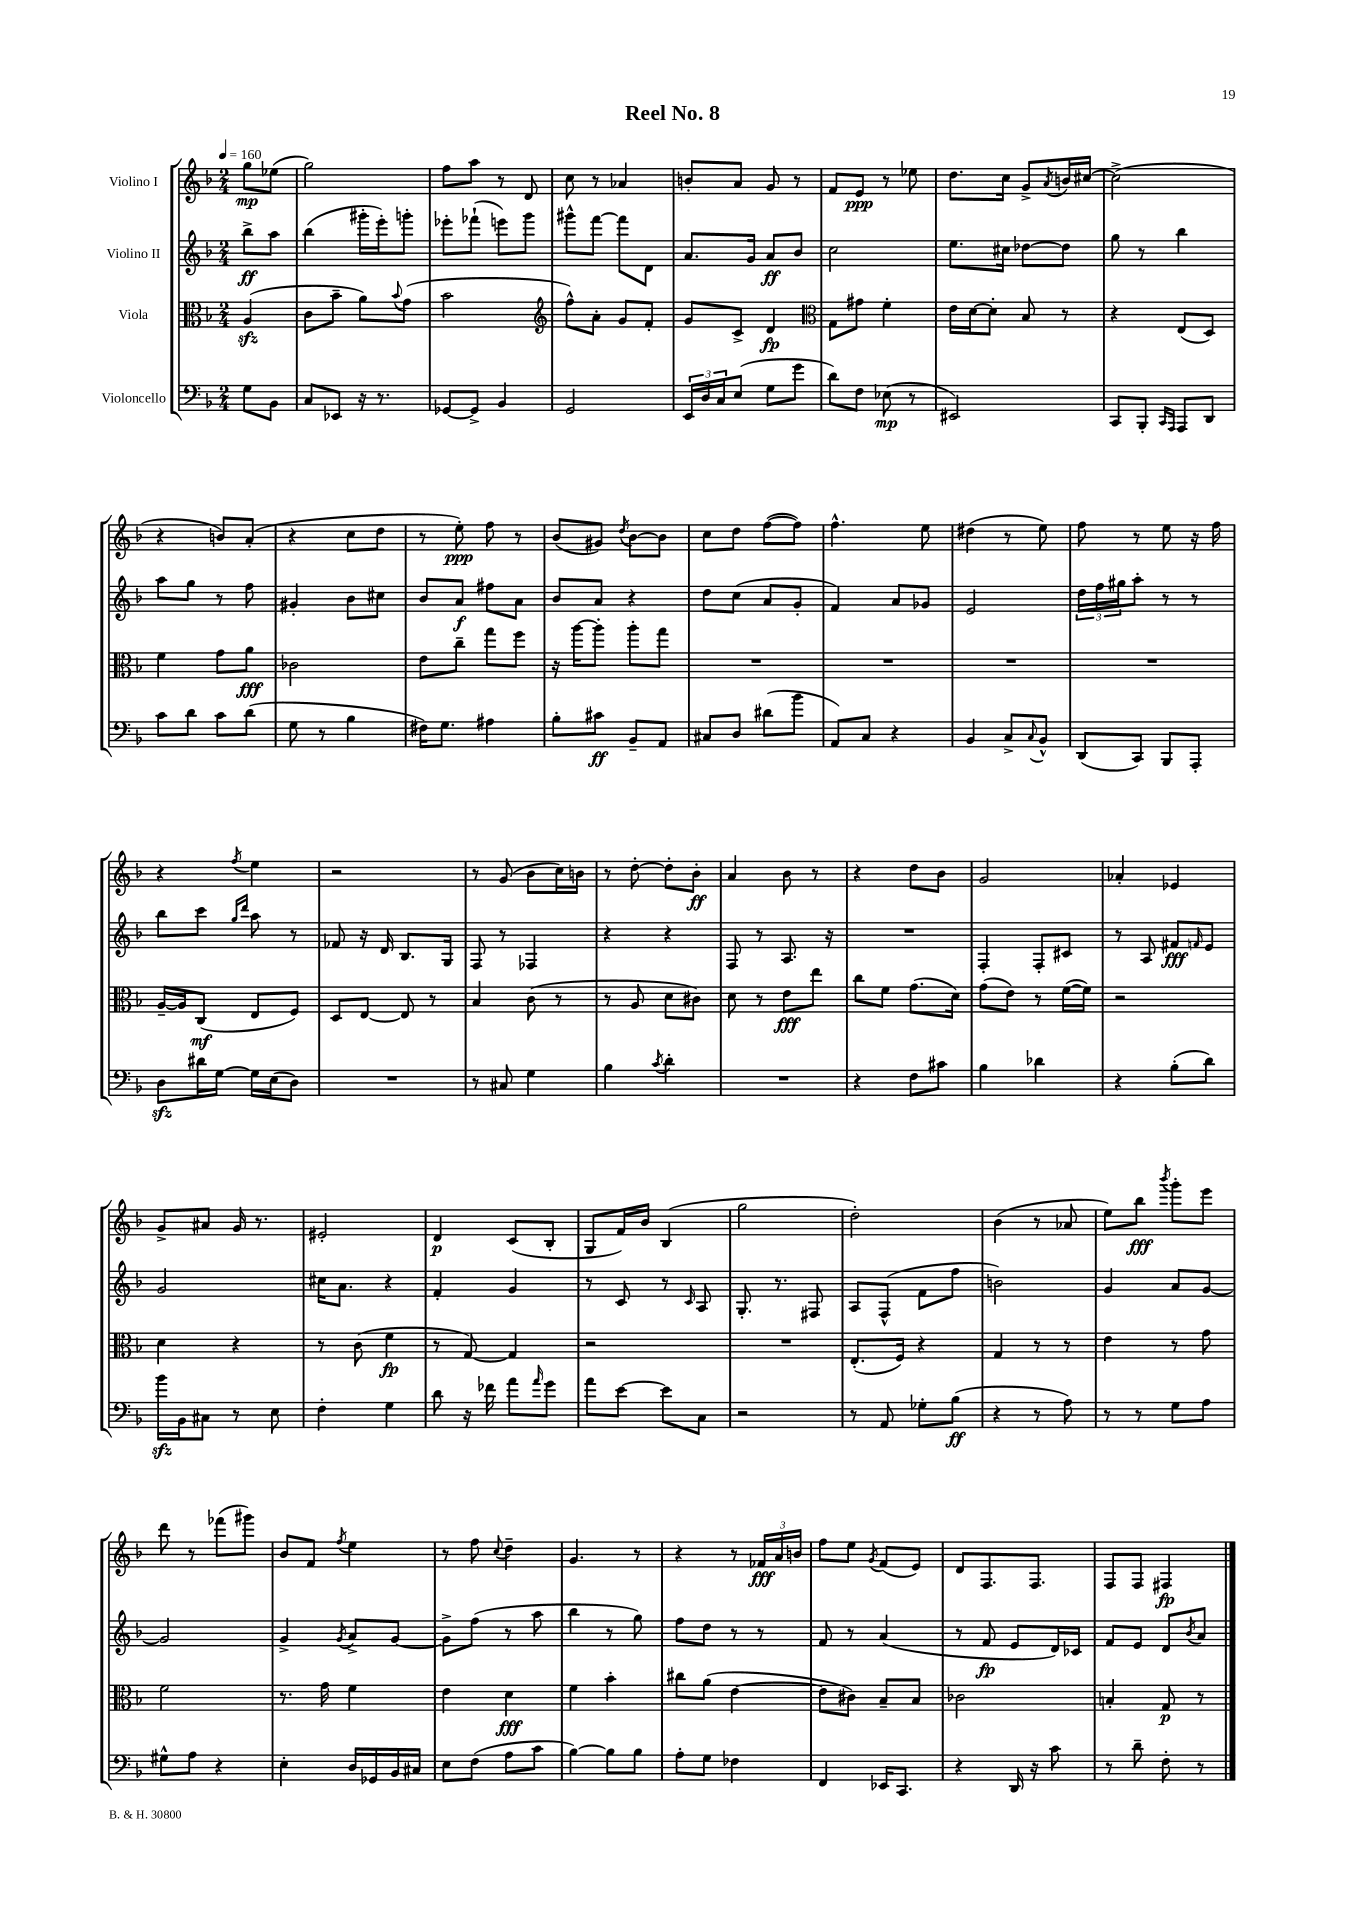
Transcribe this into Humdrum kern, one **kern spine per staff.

**kern	**dynam	**kern	**dynam	**kern	**dynam	**kern	**dynam
*part4	*part4	*part3	*part3	*part2	*part2	*part1	*part1
*staff4	*staff4	*staff3	*staff3	*staff2	*staff2	*staff1	*staff1
*I"Violoncello	*	*I"Viola	*	*I"Violino II	*	*I"Violino I	*
*clefF4	*	*clefC3	*	*clefG2	*	*clefG2	*
*k[b-]	*	*k[b-]	*	*k[b-]	*	*k[b-]	*
*M2/4	*	*M2/4	*	*M2/4	*	*M2/4	*
*MM160	*	*MM160	*	*MM160	*	*MM160	*
=	=	=	=	=	=	=	=
8G\L	.	(4Azz/	.	8bb-^\L	ff	8gg\L	mp
8BB-\J	.	.	.	8aa\J	.	(8ee-X\J	.
=1	=1	=1	=1	=1	=1	=1	=1
8C/L	.	8c\L	.	(4bb-\	.	2gg\)	.
8EE-X/J	.	8b-~\J	.	.	.	.	.
16r	.	8a\L)	.	16ggg#X'\LL	.	.	.
8.r	.	.	.	16eee'\J)	.	.	.
.	.	8qqb-/	.	.	.	.	.
.	.	(8g\J	.	8gggn'\J	.	.	.
=2	=2	=2	=2	=2	=2	=2	=2
[8GG-X/L	.	2b-\	.	8eee-X'\L	.	8ff\L	.
8GG-^/J]	.	.	.	(8fff-X`\J	.	8aa\J	.
4BB-/	.	.	.	8eeen\L)	.	8r	.
.	.	.	.	8ggg\J	.	8d/	.
=3	=3	=3	=3	=3	=3	=3	=3
*	*	*clefG2	*	*	*	*	*
2GG/	.	8ff^^\L)	.	8ggg#X^^\L	.	8cc\	.
.	.	8a'\J	.	[8fff\J	.	8r	.
.	.	8g/L	.	8fff\L]	.	4a-X/	.
.	.	8f'/J	.	8d\J	.	.	.
=4	=4	=4	=4	=4	=4	=4	=4
24EE/LL	.	8g/L	.	8.a/L	.	8bn'/L	.
24D/	.	.	.	.	.	.	.
24C/J	.	.	.	.	.	.	.
(8E/J	.	8c^/J	.	.	.	8a/J	.
.	.	.	.	16g/Jk	.	.	.
8G\L	.	4d/	fp	8a/L	ff	8g/	.
8g\J	.	.	.	8b-/J	.	8r	.
=5	=5	=5	=5	=5	=5	=5	=5
*	*	*clefC3	*	*	*	*	*
8d\L)	.	8G\L	.	2cc\	.	8f/L	.
8F\J	.	8g#X\J	.	.	.	8e/J	ppp
(8E-X\	mp	4f'\	.	.	.	8r	.
8r	.	.	.	.	.	8ee-X\	.
=6	=6	=6	=6	=6	=6	=6	=6
2EE#X/)	.	16e\LL	.	8.ee\L	.	8.dd\L	.
.	.	[16d\J	.	.	.	.	.
.	.	8d'\J]	.	.	.	.	.
.	.	.	.	16cc#X\Jk	.	16cc\Jk	.
.	.	8B-/	.	[8dd-X\L	.	8g^/L	.
.	.	.	.	.	.	8qa/	.
.	.	8r	.	8dd-\J]	.	16bn/L	.
.	.	.	.	.	.	[16cc#X/JJ	.
=7	=7	=7	=7	=7	=7	=7	=7
8CC/L	.	4r	.	8gg\	.	(2cc#^\]	.
8BBB-'/J	.	.	.	8r	.	.	.
16qqCC/LL	.	.	.	.	.	.	.
16qqAAA/JJ	.	.	.	.	.	.	.
8AAA/L	.	(8E/L	.	4bb-\	.	.	.
8DD/J	.	8D/J)	.	.	.	.	.
!!LO:LB:g=z
=8	=8	=8	=8	=8	=8	=8	=8
8c\L	.	4f\	.	8aa\L	.	4r	.
8d\J	.	.	.	8gg\J	.	.	.
8c\L	.	8g\L	.	8r	.	8bn/L)	.
(8d\J	.	8a\J	fff	8ff\	.	(8a'/J	.
=9	=9	=9	=9	=9	=9	=9	=9
8G\	.	2c-X\	.	4g#X'/	.	4r	.
8r	.	.	.	.	.	.	.
4B-\	.	.	.	8b-\L	.	8cc\L	.
.	.	.	.	8cc#X\J	.	8dd\J	.
=10	=10	=10	=10	=10	=10	=10	=10
16F#X\KL)	.	8e\L	.	8b-/L	.	8r	.
8.G\J	.	.	.	.	.	.	.
.	.	8cc~\J	.	8a/J	f	8ee'\)	ppp
4A#X\	.	8gg\L	.	8ff#X\L	.	8ff\	.
.	.	8ff\J	.	8a\J	.	8r	.
=11	=11	=11	=11	=11	=11	=11	=11
8B-'\L	.	16r	.	8b-/L	.	(8b-/L	.
.	.	[16aa\KL	.	.	.	.	.
8c#X\J	ff	8aa'\J]	.	8a/J	.	8g#X/J)	.
.	.	.	.	.	.	8qdd/	.
8BB-~/L	.	8aa'\L	.	4r	.	[8b-\L	.
8AA/J	.	8gg\J	.	.	.	8b-\J]	.
=12	=12	=12	=12	=12	=12	=12	=12
8C#X/L	.	2r	.	8dd\L	.	8cc\L	.
8D/J	.	.	.	(8cc\J	.	8dd\J	.
(8d#X\L	.	.	.	8a/L	.	([8ff\L	.
8b-\J	.	.	.	8g'/J	.	8ff\J])	.
=13	=13	=13	=13	=13	=13	=13	=13
8AA/L)	.	2r	.	4f/)	.	4.ff^^\	.
8C/J	.	.	.	.	.	.	.
4r	.	.	.	8a/L	.	.	.
.	.	.	.	8g-X/J	.	8ee\	.
=14	=14	=14	=14	=14	=14	=14	=14
4BB-/	.	2r	.	2e/	.	(4dd#X\	.
8C^/L	.	.	.	.	.	8r	.
8qqC/	.	.	.	.	.	.	.
8BB-^^/J	.	.	.	.	.	8ee\)	.
=15	=15	=15	=15	=15	=15	=15	=15
(8DD/L	.	2r	.	24dd\LL	.	8ff\	.
.	.	.	.	24ff\	.	.	.
.	.	.	.	24gg#X\J	.	.	.
8CC/J)	.	.	.	8aa'\J	.	8r	.
8BBB-/L	.	.	.	8r	.	8ee\	.
8AAA'/J	.	.	.	8r	.	16r	.
.	.	.	.	.	.	16ff\	.
!!LO:LB:g=z
=16	=16	=16	=16	=16	=16	=16	=16
8Dzz\L	.	[16A~/LL	.	8bb-\L	.	4r	.
.	.	16A/J]	.	.	.	.	.
16d#X\L	.	(8C/J	mf	8ccc\J	.	.	.
[16G\JJ	.	.	.	.	.	.	.
.	.	.	.	16qqgg/LL	.	.	.
.	.	.	.	16qqddd/JJ	.	8qff/	.
16G\LL]	.	8E/L	.	8aa\	.	4ee\	.
(16E\J	.	.	.	.	.	.	.
8D\J)	.	8F/J)	.	8r	.	.	.
=17	=17	=17	=17	=17	=17	=17	=17
2r	.	8D/L	.	8f-X/	.	2r	.
.	.	[8E/J	.	16r	.	.	.
.	.	.	.	16d/	.	.	.
.	.	8E/]	.	8.B-/L	.	.	.
.	.	8r	.	.	.	.	.
.	.	.	.	16G/Jk	.	.	.
=18	=18	=18	=18	=18	=18	=18	=18
8r	.	4B-/	.	8F/	.	8r	.
8C#X/	.	.	.	8r	.	(8g/	.
4G\	.	(8c\	.	4F-X/	.	8b-\L	.
.	.	8r	.	.	.	16cc\L)	.
.	.	.	.	.	.	16bn\JJ	.
=19	=19	=19	=19	=19	=19	=19	=19
4B-\	.	8r	.	4r	.	8r	.
.	.	8A/	.	.	.	[8dd'\	.
8qc/	.	.	.	.	.	.	.
4d'\	.	8d\L	.	4r	.	8dd'\L]	.
.	.	8c#X\J)	.	.	.	8b-'\J	ff
=20	=20	=20	=20	=20	=20	=20	=20
2r	.	8d\	.	8F/	.	4a/	.
.	.	8r	.	8r	.	.	.
.	.	8e\L	fff	8.A/	.	8b-\	.
.	.	8ee\J	.	.	.	8r	.
.	.	.	.	16r	.	.	.
=21	=21	=21	=21	=21	=21	=21	=21
4r	.	8cc\L	.	2r	.	4r	.
.	.	8f\J	.	.	.	.	.
8F\L	.	(8.g\L	.	.	.	8dd\L	.
8c#X\J	.	.	.	.	.	8b-\J	.
.	.	16d\Jk)	.	.	.	.	.
=22	=22	=22	=22	=22	=22	=22	=22
4B-\	.	(8g\L	.	4F'/	.	2g/	.
.	.	8e\J)	.	.	.	.	.
4d-X\	.	8r	.	8F'/L	.	.	.
.	.	([16f\LL	.	8c#X/J	.	.	.
.	.	16f\JJ])	.	.	.	.	.
=23	=23	=23	=23	=23	=23	=23	=23
4r	.	2r	.	8r	.	4a-X'/	.
.	.	.	.	8A/	.	.	.
(8B-'\L	.	.	.	8f#X/L	fff	4e-X/	.
.	.	.	.	16qqfn/	.	.	.
8d\J)	.	.	.	8e/J	.	.	.
!!LO:LB:g=z
=24	=24	=24	=24	=24	=24	=24	=24
16b-zz\LL	.	4d\	.	2g/	.	8g^/L	.
16BB-\J	.	.	.	.	.	.	.
8C#X\J	.	.	.	.	.	8a#X/J	.
8r	.	4r	.	.	.	16g/	.
.	.	.	.	.	.	8.r	.
8E\	.	.	.	.	.	.	.
=25	=25	=25	=25	=25	=25	=25	=25
4F'\	.	8r	.	16cc#X\KL	.	2e#X'/	.
.	.	.	.	8.a\J	.	.	.
.	.	(8c\	.	.	.	.	.
4G\	.	4f\	fp	4r	.	.	.
=26	=26	=26	=26	=26	=26	=26	=26
8d\	.	8r	.	4f'/	.	4d/	p
16r	.	[8G/)	.	.	.	.	.
16f-X\	.	.	.	.	.	.	.
8a\L	.	4G/]	.	4g/	.	(8c/L	.
16qqa/	.	.	.	.	.	.	.
8g\J	.	.	.	.	.	8B-'/J	.
=27	=27	=27	=27	=27	=27	=27	=27
8a\L	.	2r	.	8r	.	8G/L	.
[8e\J	.	.	.	8c/	.	16f/L)	.
.	.	.	.	.	.	16b-/JJ	.
8e\L]	.	.	.	8r	.	(4B-/	.
.	.	.	.	16qqc/	.	.	.
8C\J	.	.	.	8A/	.	.	.
=28	=28	=28	=28	=28	=28	=28	=28
2r	.	2r	.	8.G'/	.	2gg\	.
.	.	.	.	8.r	.	.	.
.	.	.	.	8F#X/	.	.	.
=29	=29	=29	=29	=29	=29	=29	=29
8r	.	(8.E'/L	.	8A/L	.	2dd'\)	.
8AA/	.	.	.	(8F^^/J	.	.	.
.	.	16F/Jk)	.	.	.	.	.
8G-X'\L	.	4r	.	8f\L	.	.	.
(8B-\J	ff	.	.	8ff\J	.	.	.
=30	=30	=30	=30	=30	=30	=30	=30
4r	.	4G/	.	2bn\)	.	(4b-\	.
8r	.	8r	.	.	.	8r	.
8A\)	.	8r	.	.	.	8a-X/	.
=31	=31	=31	=31	=31	=31	=31	=31
8r	.	4e\	.	4g/	.	8ee\L)	.
8r	.	.	.	.	.	8bb-\J	fff
.	.	.	.	.	.	8qbbb-/	.
8G\L	.	8r	.	8a/L	.	8ggg'\L	.
8A\J	.	8g\	.	[8g/J	.	8eee\J	.
!!LO:LB:g=z
=32	=32	=32	=32	=32	=32	=32	=32
8G#X^^\L	.	2f\	.	2g/]	.	8ddd\	.
8A\J	.	.	.	.	.	8r	.
4r	.	.	.	.	.	(8fff-X\L	.
.	.	.	.	.	.	8ggg#X\J)	.
=33	=33	=33	=33	=33	=33	=33	=33
4E'\	.	8.r	.	4g^/	.	8b-/L	.
.	.	.	.	.	.	8f/J	.
.	.	16g\	.	.	.	.	.
.	.	.	.	8qg/	.	8qff/	.
16D/LL	.	4f\	.	8a^/L	.	4ee\	.
16GG-X/	.	.	.	.	.	.	.
16BB-/	.	.	.	[8g/J	.	.	.
16C#X/JJ	.	.	.	.	.	.	.
=34	=34	=34	=34	=34	=34	=34	=34
8E\L	.	4e\	.	8g^\L]	.	8r	.
(8F\J	.	.	.	(8ff\J	.	8ff\	.
.	.	.	.	.	.	8qqcc/	.
8A\L	.	4d\	fff	8r	.	4dd~\	.
8c\J	.	.	.	8aa\	.	.	.
=35	=35	=35	=35	=35	=35	=35	=35
[4B-\)	.	4f\	.	4bb-\	.	4.g/	.
8B-\L]	.	4b-'\	.	8r	.	.	.
8B-\J	.	.	.	8gg\)	.	8r	.
=36	=36	=36	=36	=36	=36	=36	=36
8A'\L	.	8cc#X\L	.	8ff\L	.	4r	.
8G\J	.	(8a\J	.	8dd\J	.	.	.
4F-X\	.	[4e\	.	8r	.	8r	.
.	.	.	.	8r	.	24f-X/LL	fff
.	.	.	.	.	.	24a/	.
.	.	.	.	.	.	24bn/JJ	.
=37	=37	=37	=37	=37	=37	=37	=37
4FF/	.	8e\L]	.	8f/	.	8ff\L	.
.	.	8c#X\J)	.	8r	.	8ee\J	.
.	.	.	.	.	.	8qg/	.
16EE-X/KL	.	8B-~/L	.	(4a/	.	(8f/L	.
8.CC/J	.	.	.	.	.	.	.
.	.	8B-/J	.	.	.	8e/J)	.
=38	=38	=38	=38	=38	=38	=38	=38
4r	.	2c-X\	.	8r	.	8d/L	.
.	.	.	.	8f/	fp	8.F/	.
16DD/	.	.	.	8e/L	.	.	.
16r	.	.	.	.	.	8.F/J	.
8c\	.	.	.	16d/L)	.	.	.
.	.	.	.	16c-X/JJ	.	.	.
=39	=39	=39	=39	=39	=39	=39	=39
8r	.	4Bn'/	.	8f/L	.	8F/L	.
8d~\	.	.	.	8e/J	.	8F/J	.
8F'\	.	8G/	p	8d/L	.	4F#X/	fp
.	.	.	.	8qb-/	.	.	.
8r	.	8r	.	8a/J	.	.	.
==	==	==	==	==	==	==	==
*-	*-	*-	*-	*-	*-	*-	*-
